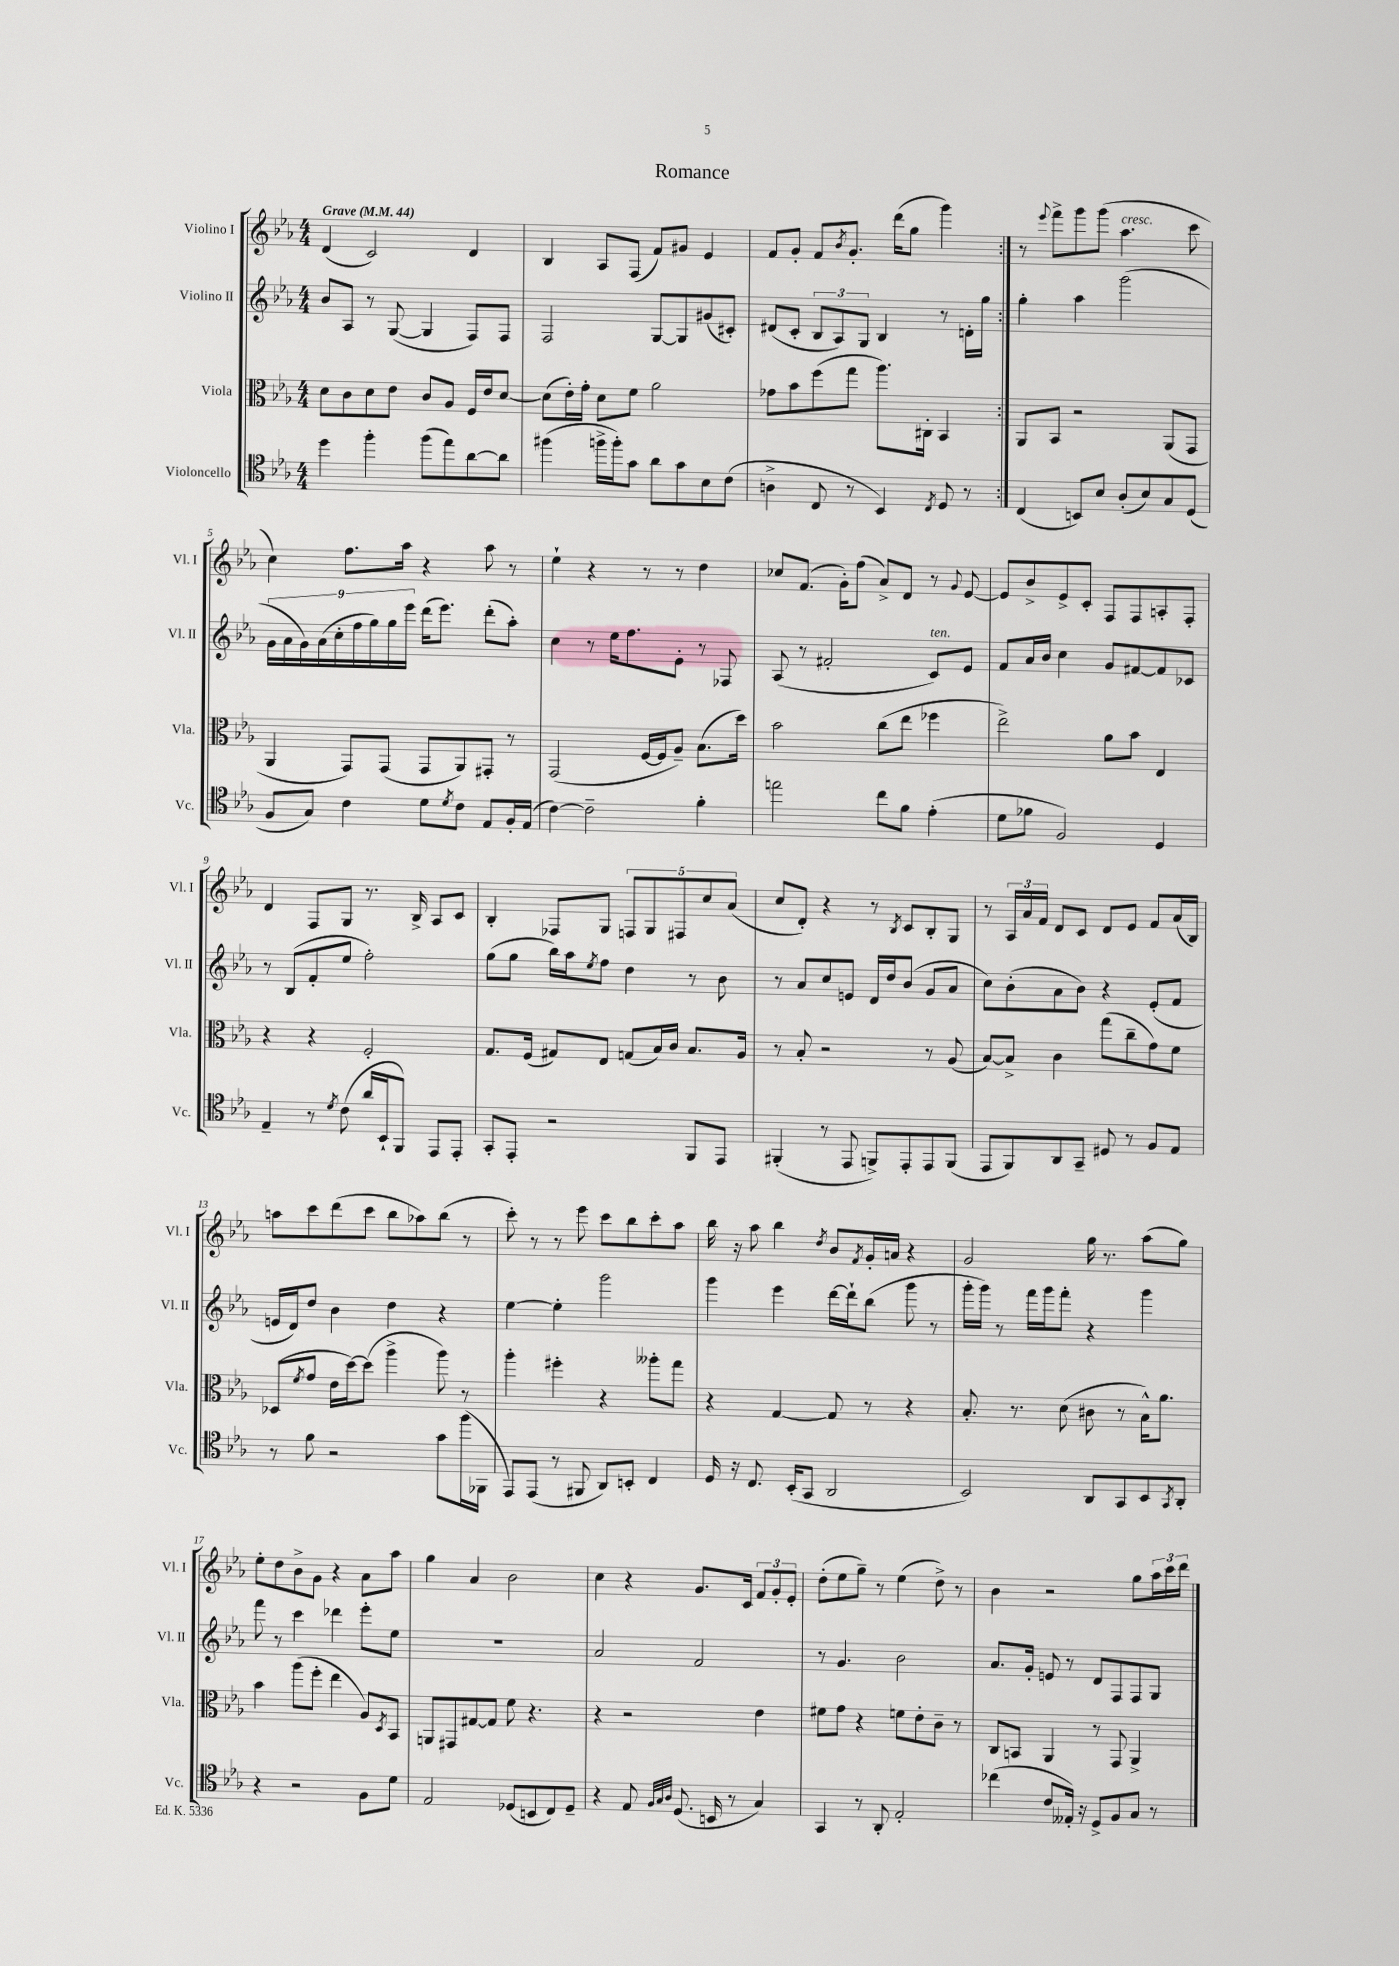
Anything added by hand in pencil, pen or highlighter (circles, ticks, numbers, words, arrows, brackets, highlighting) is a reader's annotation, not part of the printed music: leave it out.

**kern	**kern	**kern	**kern
*staff4	*staff3	*staff2	*staff1
*clefC4	*clefC3	*clefG2	*clefG2
*k[b-e-a-]	*k[b-e-a-]	*k[b-e-a-]	*k[b-e-a-]
*M4/4	*M4/4	*M4/4	*M4/4
*MM44	*MM44	*MM44	*MM44
4dd	8d	8b-	(4d
.	8c	8A-	.
4ff'	8d	8r	2c)
.	8e-	([8G	.
(8ff	8c	4G]	.
8ee-)	8A-	.	.
[8a-	16F	8F)	4d
.	16e-	.	.
8a-]	[8d	8F	.
=	=	=	=
(4ff#	(8d]	2F	4B-
.	16e-')	.	.
.	16g'	.	.
16ff^	8d	.	8A-
16ff')	.	.	.
8g	8f	.	(8F
8a-	2a-	[8G	8f)
8g	.	8G]	8g#
8B-	.	(8g#	4e-
(8c	.	8c#')	.
=	=	=	=
4A^	8g-	(8d#	8f
.	8b-	8c'	8g'
8C	(8ff	12B-	8f
.	.	12A-)	.
.	.	.	8qb-
8r	8gg	.	8.g'
.	.	12G	.
4BB-)	8.aa-)	4B-	.
.	.	.	(16ddd
.	.	.	8gg
.	16C#'	.	.
8qC	.	.	.
8D	4BB-	8r	4ggg)
8r	.	16d'	.
.	.	16gg	.
=:|!	=:|!	=:|!	=:|!
(4C	8AA-	4gg'	8r
.	.	.	8qqeee-
.	8BB-	.	8fff^
8BB)	2r	4aa-	8ggg
8B-	.	.	(8ggg
(8A-'	.	(2ggg	4.aa-
8B-)	.	.	.
8G	(8AA-	.	.
(8D	8GG	.	8ccc
=	=	=	=
8F	4AA-	18g	4cc)
.	.	18a-	.
.	.	18g)	.
8G)	.	.	.
.	.	(18a-	.
.	.	18cc'	.
4c	8GG)	.	8.ff
.	.	18ff	.
.	.	18gg)	.
.	(8GG	.	.
.	.	18gg	.
.	.	.	16aa-
.	.	18eee-	.
8d	8GG	(16ddd	4r
.	.	8.eee-)	.
8qd	.	.	.
8c	8AA-)	.	.
8E-	8GG#'	(8ddd'	8aa-
16F'	8r	8aa-')	8r
(16E-	.	.	.
=	=	=	=
[4c)	(2GG	4cc	4ee-`
2c~]	.	8r	4r
.	.	16ee-	.
.	.	8.ff	.
.	[16F	.	8r
.	16F]	.	.
.	8A-~)	8e-'	8r
4f'	(8.B-	8r	4dd
.	.	8F-	.
.	16dd)	.	.
=	=	=	=
2ee	2b-	(8A-	8cc-
.	.	8r	(8.f
.	.	2f#'	.
.	.	.	16g')
.	.	.	(8ff
8cc	(8cc	.	8a-^)
8f	8ee-	.	8d
(4e-'	4ff-	8c)	8r
.	.	.	8qqg
.	.	8e-	[8e-
=	=	=	=
8d	2ee-^)	8f	8e-]
8f-	.	16a-	8b-^
.	.	16b-	.
2F)	.	4cc	8e-^
.	.	.	8c'
.	8a-	8g	8F
.	8b-	[8f#	8F
4D	4E-	8f#]	8A'
.	.	8c-	8F'
=	=	=	=
4E-~	4r	8r	4d
.	.	(8B-	.
8r	4r	8f'	8F
8qd	.	.	.
(8c	.	8ee-	8G
16a-	2F'	2ff')	8.r
16BB-`	.	.	.
8FF)	.	.	.
.	.	.	16B-^
8EE-	.	.	8A-
8EE-'	.	.	8c
=	=	=	=
8GG'	8.G	(8gg	4B-'
8EE-'	.	8gg	.
.	(16F	.	.
2r	8G#)	16bb-)	8F-
.	.	16aa-	.
.	.	8qee-	.
.	8E-	8ff	8G
.	(8G	4dd	10F
.	.	.	10G
.	16B-)	.	.
.	16c	.	.
.	.	.	10F#
8FF	8.B-	8r	.
.	.	.	10cc
8EE-	.	8b-	.
.	.	.	(10a-
.	16A-	.	.
=	=	=	=
(4FF#'	8r	8r	8cc
.	8B-'	8a-	8d')
8r	2r	8cc	4r
8EE-	.	8e	.
8FF^)	.	16d	8r
.	.	16dd	.
.	.	.	8qB-
8EE-'	.	(8b-	8c
8EE-	8r	8g	8B-'
(8FF	(8A-	8a-	8G
=	=	=	=
8EE-	[8B-)	8cc)	8r
8FF)	8B-^]	(8b-'	24A-
.	.	.	24a-
.	.	.	24f
8AA-	4c	8a-	8d
8GG~	.	8b-)	8c
8D#	(8gg	4r	8d
8r	8cc~	.	8e-
8F	8g)	(8e-'	8f
8E-	8f	8f	(16a-
.	.	.	16B-)
=	=	=	=
8r	(8D-	16e	8aa
.	.	16d)	.
.	8qf	.	.
8f	8g	8dd	8ccc
2r	16e-	4b-	(8ddd
.	[16dd)	.	.
.	(8dd]	.	8ccc
.	4aa-^	4dd	8bb-
.	.	.	8aa-)
8g	8aa-)	4r	(8bb-
(16ff	8r	.	8r
16FF-	.	.	.
=	=	=	=
8EE-)	4aa-'	[4ee-	8ccc')
(8EE-	.	.	8r
8r	4ff#'	4ee-']	8r
8FF#	.	.	8eee-
8AA-)	4r	2ggg	8ccc
8BB'	.	.	8bb-
4C	8aa--'	.	8ccc'
.	8gg	.	8aa-
=	=	=	=
16D	4r	4ggg	16bb-
16r	.	.	16r
8.C	.	.	8aa-
.	[4G	4eee-	4bb-
(16BB-'	.	.	.
8GG	.	.	.
.	.	.	8qdd
2AA-	8G]	[16ddd	8b-
.	.	16ddd`]	.
.	.	.	8qf
.	8r	(8bb-	16g'
.	.	.	16a
.	4r	8ggg	4r
.	.	8r	.
=	=	=	=
2BB-)	8.B-'	16ggg'	2g
.	.	16ggg)	.
.	.	8r	.
.	8.r	.	.
.	.	16fff	.
.	.	16ggg	.
.	(8d	8fff'	.
8AA-	8c#	4r	16gg
.	.	.	8.r
8GG	8r	.	.
8BB-	16B-^^)	4ggg	(8aa-
.	8.a-	.	.
8qGG	.	.	.
8AA-'	.	.	8gg)
=	=	=	=
4r	4b-	8fff	8ee-'
.	.	8r	8dd
2r	(8aa-	4ccc	8b-^
.	8ff'	.	8g
.	4ee-	4ddd-	4r
8F	8A-)	8eee-'	8a-
.	8qD	.	.
8d	8BB-	8ee-	8aa-
=	=	=	=
2E-	8AA	1r	4gg
.	8GG#	.	.
.	[8G#	.	4a-
.	8G#]	.	.
(8D-	8f	.	2b-
8BB	4.r	.	.
8C)	.	.	.
8D-~	.	.	.
=	=	=	=
4r	4r	2a-	4cc
8E-	2r	.	4r
32qqF	.	.	.
32qqG	.	.	.
32qqA-	.	.	.
(8.D	.	.	.
.	.	2f	8.g
16BB	.	.	.
8r	.	.	.
.	.	.	16c
4G)	4e-	.	12f
.	.	.	12g'
.	.	.	12e-'
=	=	=	=
4GG	8f#	8r	(8dd'
.	8g	4.g	8ee-
8r	4r	.	8gg~)
8AA-'	.	.	8r
2E-'	8f	2b-	(4ee-
.	8e-'	.	.
.	8c~	.	8dd^)
.	8r	.	8r
=	=	=	=
(4cc-	8C	8.a-	4b-
.	8BB	.	.
.	.	16g'	.
8c	4AA-	8e	2r
16E--')	.	8r	.
16r	.	.	.
8D^	8r	8d	.
8F	8GG	8F	.
8G	4AA-^	8F	8gg
8r	.	8G	24aa-
.	.	.	24ccc
.	.	.	24ddd
==	==	==	==
*-	*-	*-	*-
